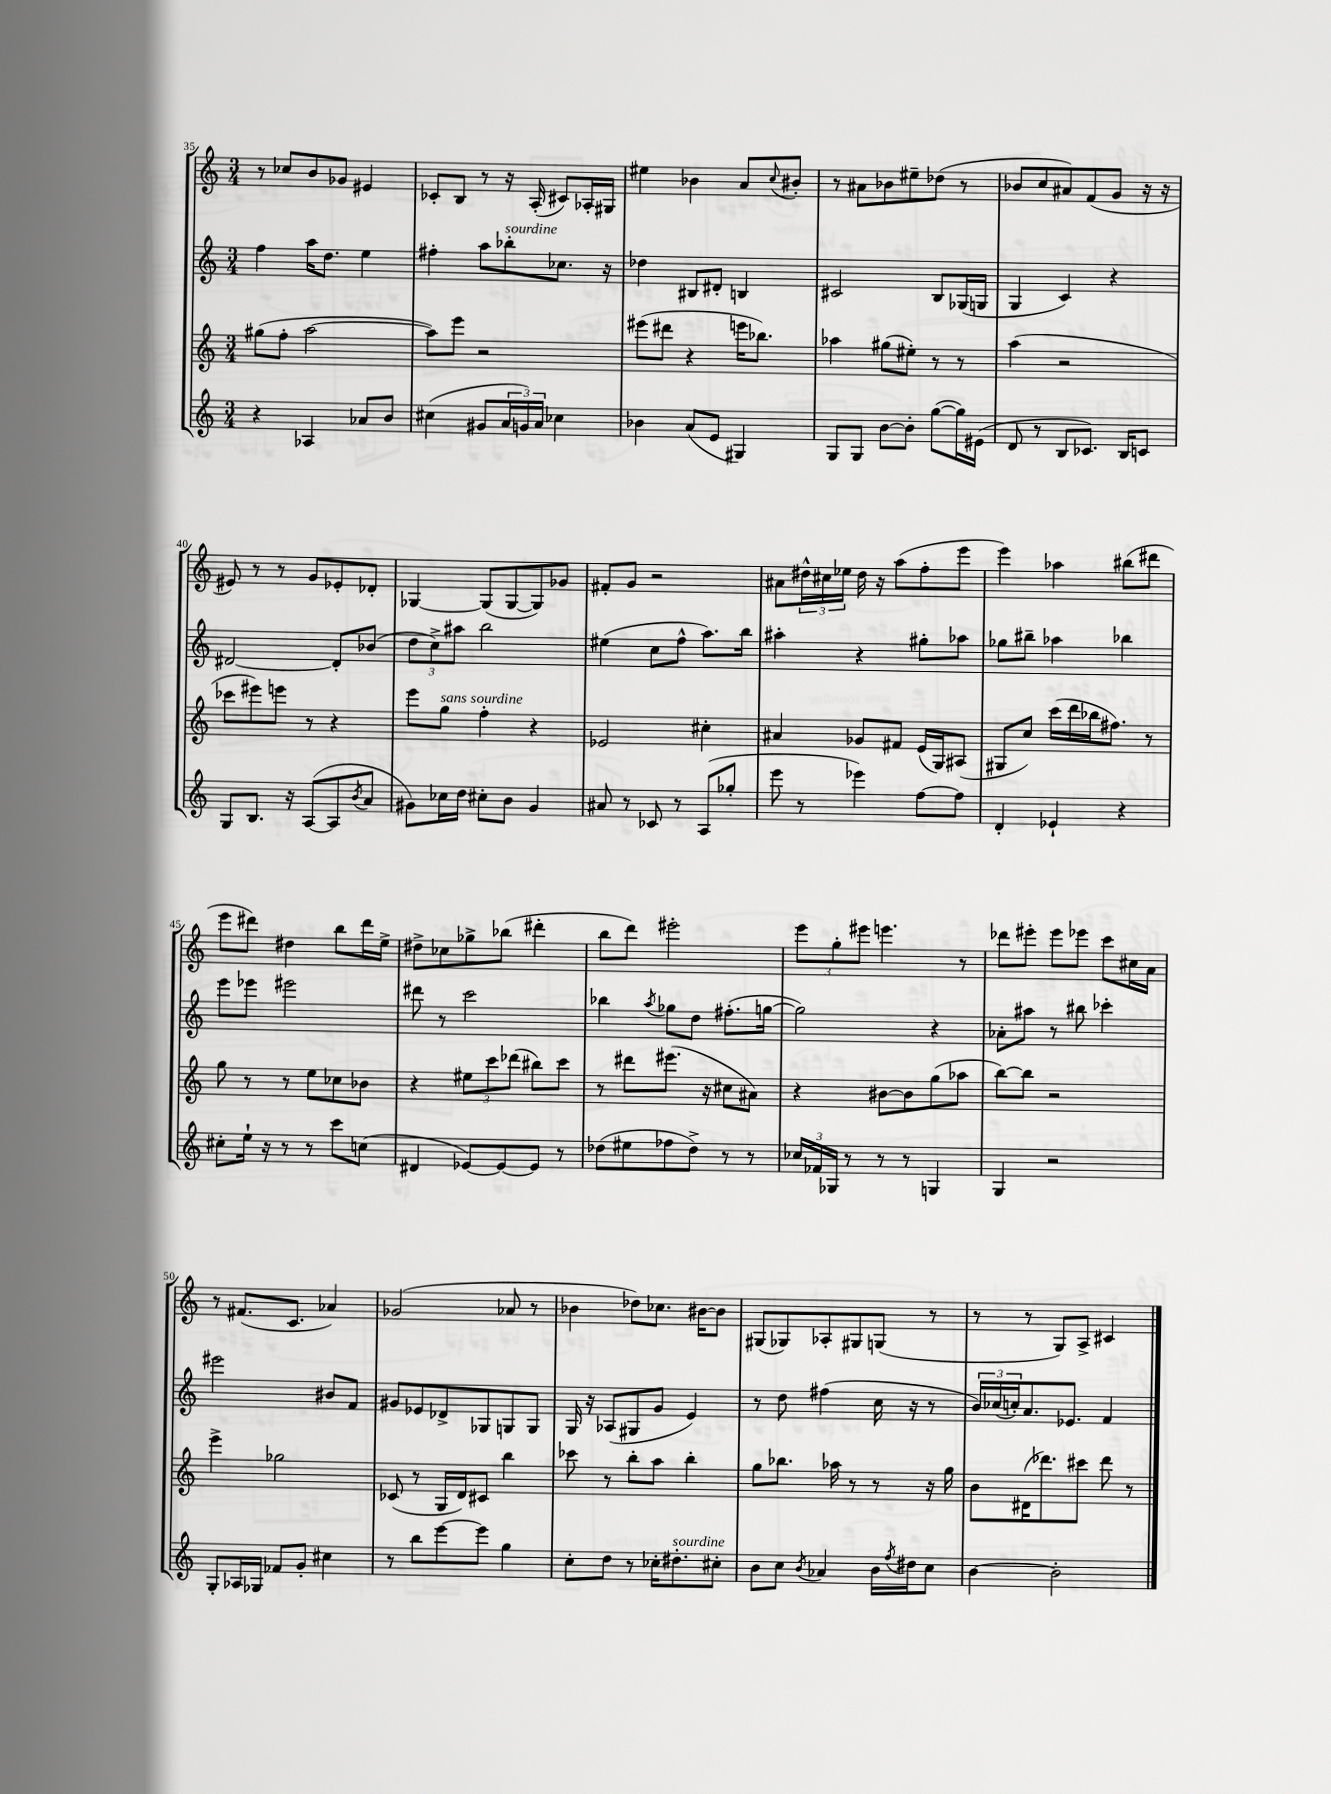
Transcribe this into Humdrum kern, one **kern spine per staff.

**kern	**kern	**kern	**kern
*staff4	*staff3	*staff2	*staff1
*clefG2	*clefG2	*clefG2	*clefG2
*k[]	*k[]	*k[]	*k[]
*M3/4	*M3/4	*M3/4	*M3/4
4r	(8gg#	4ff	8r
.	8ff'	.	8cc-
4A-	[2aa	16aa	8b
.	.	8.dd	.
.	.	.	8g-
8a-	.	4ee	4e#
8b	.	.	.
=	=	=	=
(4cc#	8aa])	4ff#'	8c-'
.	8eee	.	8B
8g#	2r	8aa	8r
24a	.	8bb-'	16r
24g)	.	.	.
.	.	.	(16A'
24a	.	.	.
4cc-	.	8.cc-	8c#)
.	.	.	16A-'
.	.	16r	16G#
=	=	=	=
4b-	(8eee#	4dd-	4ee#
.	8ddd#	.	.
(8a	4r	8B#	4b-
8e	.	8d#'	.
4G#)	16eee	4B	8a
.	8.bb-)	.	.
.	.	.	8qqcc
.	.	.	8b#'
=	=	=	=
8G	4aa-	2c#	8r
8G	.	.	8a#
[8b	(8gg#	.	8b-
8b']	8ee#')	.	8ee#~
([8gg	8r	8B	(8dd-
16gg])	8r	(16G-	8r
(16e#	.	16G	.
=	=	=	=
8d	(4aa	4G	8b-
8r	.	.	8cc
8B	2r	4c)	8a#)
8.c-)	.	.	(8f
.	.	4r	8g
16B	.	.	.
8c	.	.	16r
.	.	.	16r
=	=	=	=
8G	8ccc-	[2d#	8e#)
8.B	8eee#)	.	8r
.	8eee	.	8r
16r	.	.	.
([8A	8r	.	8g
8A]	4r	8d#']	8e-'
8qb	.	.	.
8a	.	(8b-	8d-'
=	=	=	=
8g#)	8eee	12dd	[4G-
.	.	12cc^)	.
16cc-	8gg	.	.
.	.	12aa#	.
16dd	.	.	.
8cc#'	4ff'	2bb	(8G-]
8b	.	.	[8G-
4g#	4r	.	8G-])
.	.	.	8g-
=	=	=	=
8a#	2e-	(4ee#	8f#'
8r	.	.	8g
8c-	.	8cc	2r
8r	.	8ff^^	.
(8A	4cc#'	8.aa)	.
8gg-'	.	.	.
.	.	16bb	.
=	=	=	=
8eee	4a#	4aa#'	8a#
8r	.	.	24dd#^^
.	.	.	24cc#
.	.	.	24ee-
4eee-)	8g-	4r	16dd#
.	.	.	16r
.	8f#	.	(8aa
[8ff	(16e	8gg#'	8ff'
.	16G)	.	.
8ff]	(8A#	8aa-	8eee
=	=	=	=
4d'	8G#	8gg-	4eee)
.	8cc)	8bb#~	.
4e-`	(16ccc	4aa-	4aa-
.	16ddd	.	.
.	16bb-	.	.
.	8.ff#)	.	.
4r	.	4bb-	(8bb#
.	8r	.	8ddd#
=	=	=	=
8cc#'	8gg	8eee	8eee
16ee`	8r	8eee-	8ddd#)
16r	.	.	.
8r	8r	2eee#	4dd#
8r	8ee	.	.
8ccc	8cc-	.	8bb
(8cc	8b-	.	16ddd#
.	.	.	16ee^
=	=	=	=
4d#	4r	8ddd#	8dd#^
.	.	8r	8cc-
[8e-)	12ee#	2ccc	8gg-^
.	12ccc	.	.
8e-_	.	.	(8bb-
.	(12ddd-	.	.
8e-]	8bb#)	.	4ddd#'
8r	8ccc	.	.
=	=	=	=
(8dd-	8r	4bb-	8bb
8ee#	8ddd#	.	8ddd)
.	.	8qaa	.
8ff-	(8.eee#	8gg-	2eee#'
8dd-^)	.	8dd	.
.	16r	.	.
8r	8cc#	(8.ff#'	.
8r	8a#)	.	.
.	.	[16gg	.
=	=	=	=
24cc-	4r	2gg])	12eee
24f-	.	.	.
24G-	.	.	12gg'
8r	.	.	.
.	.	.	12eee#
8r	[8b#	.	4.eee
8r	8b#]	.	.
4G	(8gg	4r	.
.	8aa-	.	8r
=	=	=	=
4G	[8bb)	8a-'	8ddd-
.	8bb]	8aa#	8eee#'
2r	2r	8r	8eee#
.	.	8bb#	8eee-
.	.	4ccc-'	8ccc
.	.	.	16cc#
.	.	.	16a
=	=	=	=
8G'	4eee^	2eee#	8r
16A-	.	.	(8.f#
16G-	.	.	.
8f-	2gg-	.	.
.	.	.	8.c
8g'	.	.	.
4cc#	.	8b#	4a-)
.	.	8f	.
=	=	=	=
8r	(8c-	8g#	(2g-
8bb	8r	8e-	.
[8eee	16G	8d-^	.
.	16d)	.	.
8eee]	8c#	8G-	.
4gg	4bb	8G	8a-
.	.	8G	8r
=	=	=	=
8cc'	8ccc-	16G	4b-
.	.	16r	.
8dd	8r	(8A-	.
8r	8bb'	8G#	8dd-)
16cc-'	8aa	8g	8.cc-
8.dd#'	.	.	.
.	4bb'	4e)	.
.	.	.	[16b#
8cc#'	.	.	8b#]
=	=	=	=
8b	8gg	8r	(8G#
8cc	8.bb-	8dd	8G-)
8qb	.	.	.
4a-	.	(4ff#	8A-'
.	16aa-	.	.
.	8r	.	8G#
16b	8r	16cc	(8G
8qff	.	.	.
16dd#	.	16r	.
8cc	16r	8r	8r
.	16gg	.	.
=	=	=	=
[4b	8b	24b)	8r
.	.	(24cc-	.
.	.	24cc')	.
.	(16d#	8.a	8r
.	8.ddd-)	.	.
2b']	.	.	8G)
.	.	8.e-	.
.	8ccc#	.	8A^
.	8ddd-	4f	4c#
.	8r	.	.
==	==	==	==
*-	*-	*-	*-
